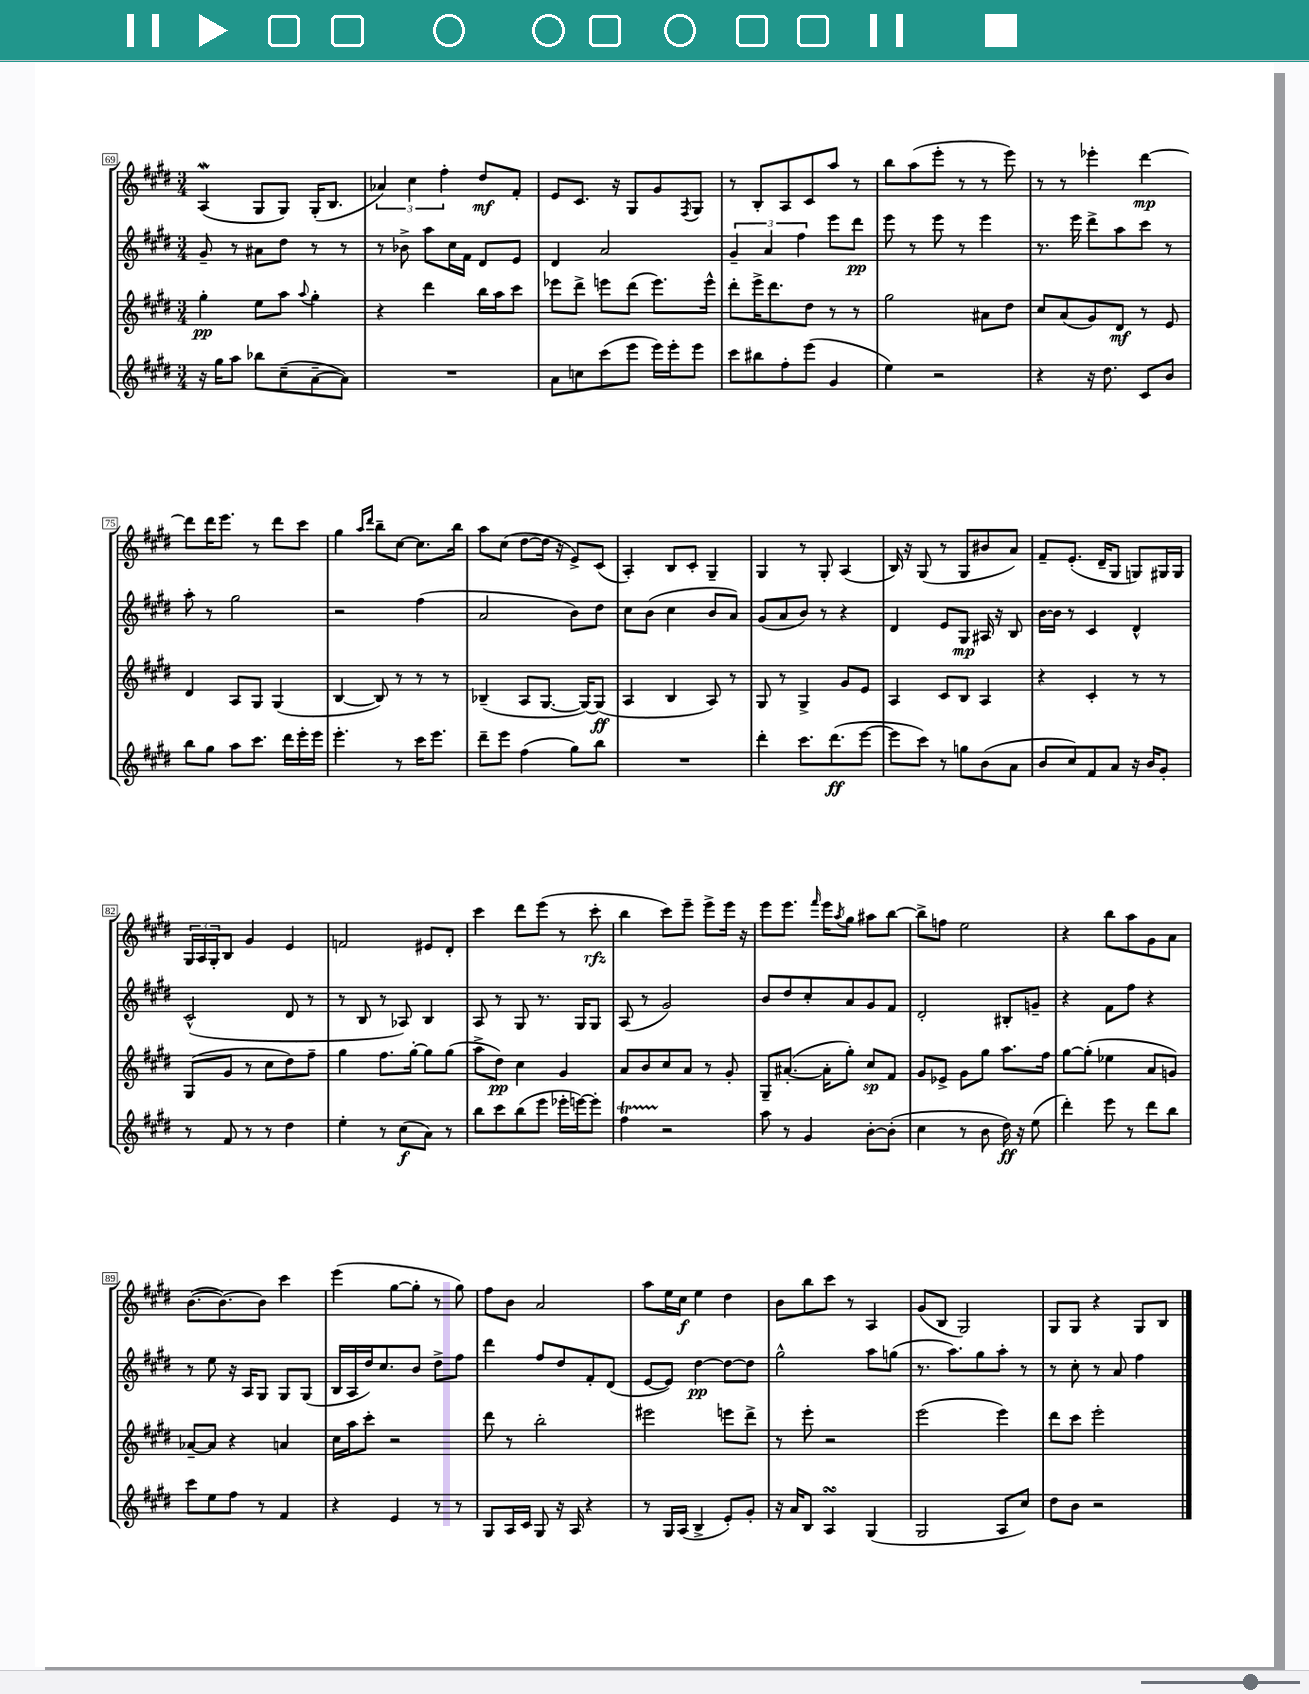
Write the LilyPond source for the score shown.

<<
\new StaffGroup <<
\new Staff = "s0" {
    \clef treble \key e \major \numericTimeSignature \time 3/4
    a4\mordent( gis8 gis8) gis16-.( b8. |
    \tuplet 3/2 { aes'4) cis''4 fis''4-. } dis''8\mf fis'8-. |
    e'8 cis'8. r16 gis8 gis'8 \acciaccatura { fis8 } gis8 |
    r8 b8-. a8 cis'8 a''8 r8 |
    b''8 a''8( e'''8-. r8 r8 e'''8) |
    r8 r8 ees'''4-. dis'''4~\mp |
    dis'''8 dis'''16 e'''8. r8 dis'''8 cis'''8 |
    gis''4 \grace { a''16 dis'''16 } b''8-- cis''8~ cis''8. b''16 |
    a''8 cis''8( dis''8~ dis''16 r16 e'8->) cis'8( |
    a4-.) b8 cis'8-. gis4-- |
    gis4 r8 gis8-. a4( |
    b16) r16 gis8( r8 gis8 bis'8 a'8) |
    fis'8-- e'8.-.( dis'16-- gis8 g8) gis16 gis16 |
    \tuplet 3/2 { gis16 a16 gis16-. } b8 gis'4 e'4 |
    f'2 eis'8 dis'8-. |
    cis'''4 dis'''8 e'''8( r8 cis'''8-.\rfz |
    b''4 cis'''8) e'''8-- e'''8-> e'''16 r16 |
    e'''8 e'''8. \grace { fis'''16 } e'''16 \acciaccatura { a''8 } gis''8 ais''8 b''8~ |
    b''8-> f''8 e''2 |
    r4 b''8 a''8 gis'8 a'8 |
    b'8.~( b'8.~) b'8 cis'''4 |
    e'''4( gis''8~ gis''8-. r8 gis''8) |
    fis''8 b'8 a'2 |
    a''8 e''16 cis''16\f e''4 dis''4 |
    b'8 b''8 cis'''8 r8 a4 |
    gis'8( b8 gis2) |
    gis8 gis8 r4 gis8 b8 \bar "|." |
}
\new Staff = "s1" {
    \clef treble \key e \major \numericTimeSignature \time 3/4
    gis'8-- r8 ais'8 dis''8 r8 r8 |
    r8 bes'8-> a''8 cis''16 fis'16 dis'8 e'8 |
    dis'4 a'2 |
    \tuplet 3/2 { gis'4-- a'4 fis''4 } e'''8 dis'''8\pp |
    e'''8 r8 e'''8 r8 e'''4 |
    r8. e'''16 dis'''8-> a''8 cis'''8 r8 |
    a''8-. r8 gis''2 |
    r2 fis''4( |
    a'2 b'8) dis''8 |
    cis''8 b'8( cis''4 b'8 a'8) |
    gis'8( a'8 b'8) r8 r4 |
    dis'4 e'8 gis8\mp ais16 r16 b8 |
    b'16~ b'16 r8 cis'4 dis'4-^ |
    cis'2-^( dis'8 r8 |
    r8 b8 r8 aes8) b4 |
    a8 r8 gis8 r8. gis16 gis8 |
    a8( r8 gis'2) |
    b'8 dis''8 cis''8-. a'8 gis'8 fis'8 |
    dis'2-. bis8-. g'8-- |
    r4 fis'8 fis''8 r4 |
    r8 e''8 r16 a16 gis8 gis8 gis8( |
    b16 a16 dis''16) cis''8. b'8 dis''8-> fis''8 |
    dis'''4 fis''8 dis''8 fis'8-. dis'8( |
    e'8~ e'8) dis''4~\pp dis''8~ dis''8 |
    gis''2-^ a''8 g''8( |
    r8. a''8.) gis''8 a''8-. r8 |
    r8 cis''8-. r8 a'8 fis''4 \bar "|." |
}
\new Staff = "s2" {
    \clef treble \key e \major \numericTimeSignature \time 3/4
    gis''4-.\pp e''8 a''8 \appoggiatura { a''8 } gis''4-. |
    r4 dis'''4 b''16 a''16 cis'''8 |
    ees'''8 dis'''8-> e'''8 dis'''8( e'''8.) e'''16-^ |
    dis'''8-. e'''16-> dis'''8. dis''8 r8 r8 |
    gis''2 ais'8 dis''8 |
    cis''8 a'8( gis'8) dis'8\mf r8 e'8 |
    dis'4 a8 gis8 gis4( |
    b4~ b8) r8 r8 r8 |
    bes4--( a8 gis8.~ gis16~) gis8\ff( |
    a4 b4 a8) r8 |
    gis8 r8 gis4-> gis'8 e'8 |
    a4 cis'8 b8 a4 |
    r4 cis'4-. r8 r8 |
    gis8( gis'8 r8 cis''8 dis''8) fis''8-- |
    gis''4 fis''8. gis''16~-. gis''8 gis''8( |
    a''8-> dis''8\pp) cis''4 gis'4 |
    a'8 b'8 cis''8 a'8 r8 gis'8-. |
    gis8-- ais'8.~-.( ais'16-. gis''8-.) cis''8\sp fis'8 |
    gis'8 ees'8-> gis'8 gis''8 a''8. fis''16 |
    gis''8~ gis''8-.( ees''4 a'8 g'8) |
    aes'8~-- aes'8 r4 a'4 |
    cis''16 a''16 cis'''8-. r2 |
    dis'''8 r8 b''2-. |
    eis'''2 e'''8 dis'''8-> |
    r8 e'''8-. r2 |
    e'''2( e'''4) |
    dis'''8 cis'''8 e'''2-. \bar "|." |
}
\new Staff = "s3" {
    \clef treble \key e \major \numericTimeSignature \time 3/4
    r16 gis''16 a''8 bes''8 cis''8--( a'8~-- a'8) |
    R2. |
    a'8 c''8 cis'''8( e'''8 e'''16) e'''16-. e'''8 |
    cis'''8 bis''8 fis''8-. e'''8( gis'4 |
    e''4) r2 |
    r4 r16 dis''8. cis'8 b'8 |
    b''8 gis''8 a''8 cis'''8. dis'''16 e'''16-. e'''16 |
    e'''4.-. r8 cis'''16 e'''8. |
    dis'''8-- e'''8 fis''4( gis''8) b''8 |
    R2. |
    dis'''4-. cis'''8. dis'''8.\ff( e'''8~ |
    e'''8 cis'''8) r8 g''8 b'8( a'8 |
    b'8 cis''8) fis'8 a'8 r16 b'16 gis'8-. |
    r8 fis'8 r8 r8 dis''4 |
    e''4-. r8 cis''8\f( a'8) r8 |
    b''8 cis'''8 b''8( e'''8 ees'''16-. e'''16~) e'''8-. |
    fis''4\startTrillSpan r2\stopTrillSpan |
    a''8 r8 gis'4 b'8~-. b'8-.( |
    cis''4 r8 b'8 dis''16\ff) r16 e''8( |
    dis'''4-.) e'''8 r8 dis'''8 b''8 |
    cis'''8 e''8 fis''8 r8 fis'4 |
    r4 e'4 r8 r8 |
    gis8 a16 cis'16 gis8 r16 a16 r4 |
    r8 gis16 a16( b4-> e'8-.) gis'8-. |
    r16 a'16 b8 a4\turn gis4( |
    gis2 a8 cis''8) |
    dis''8 b'8 r2 \bar "|." |
}
>>
>>
\layout { \context { \Score currentBarNumber = #69 \override BarNumber.stencil = #(make-stencil-boxer 0.1 0.3 ly:text-interface::print) } }
